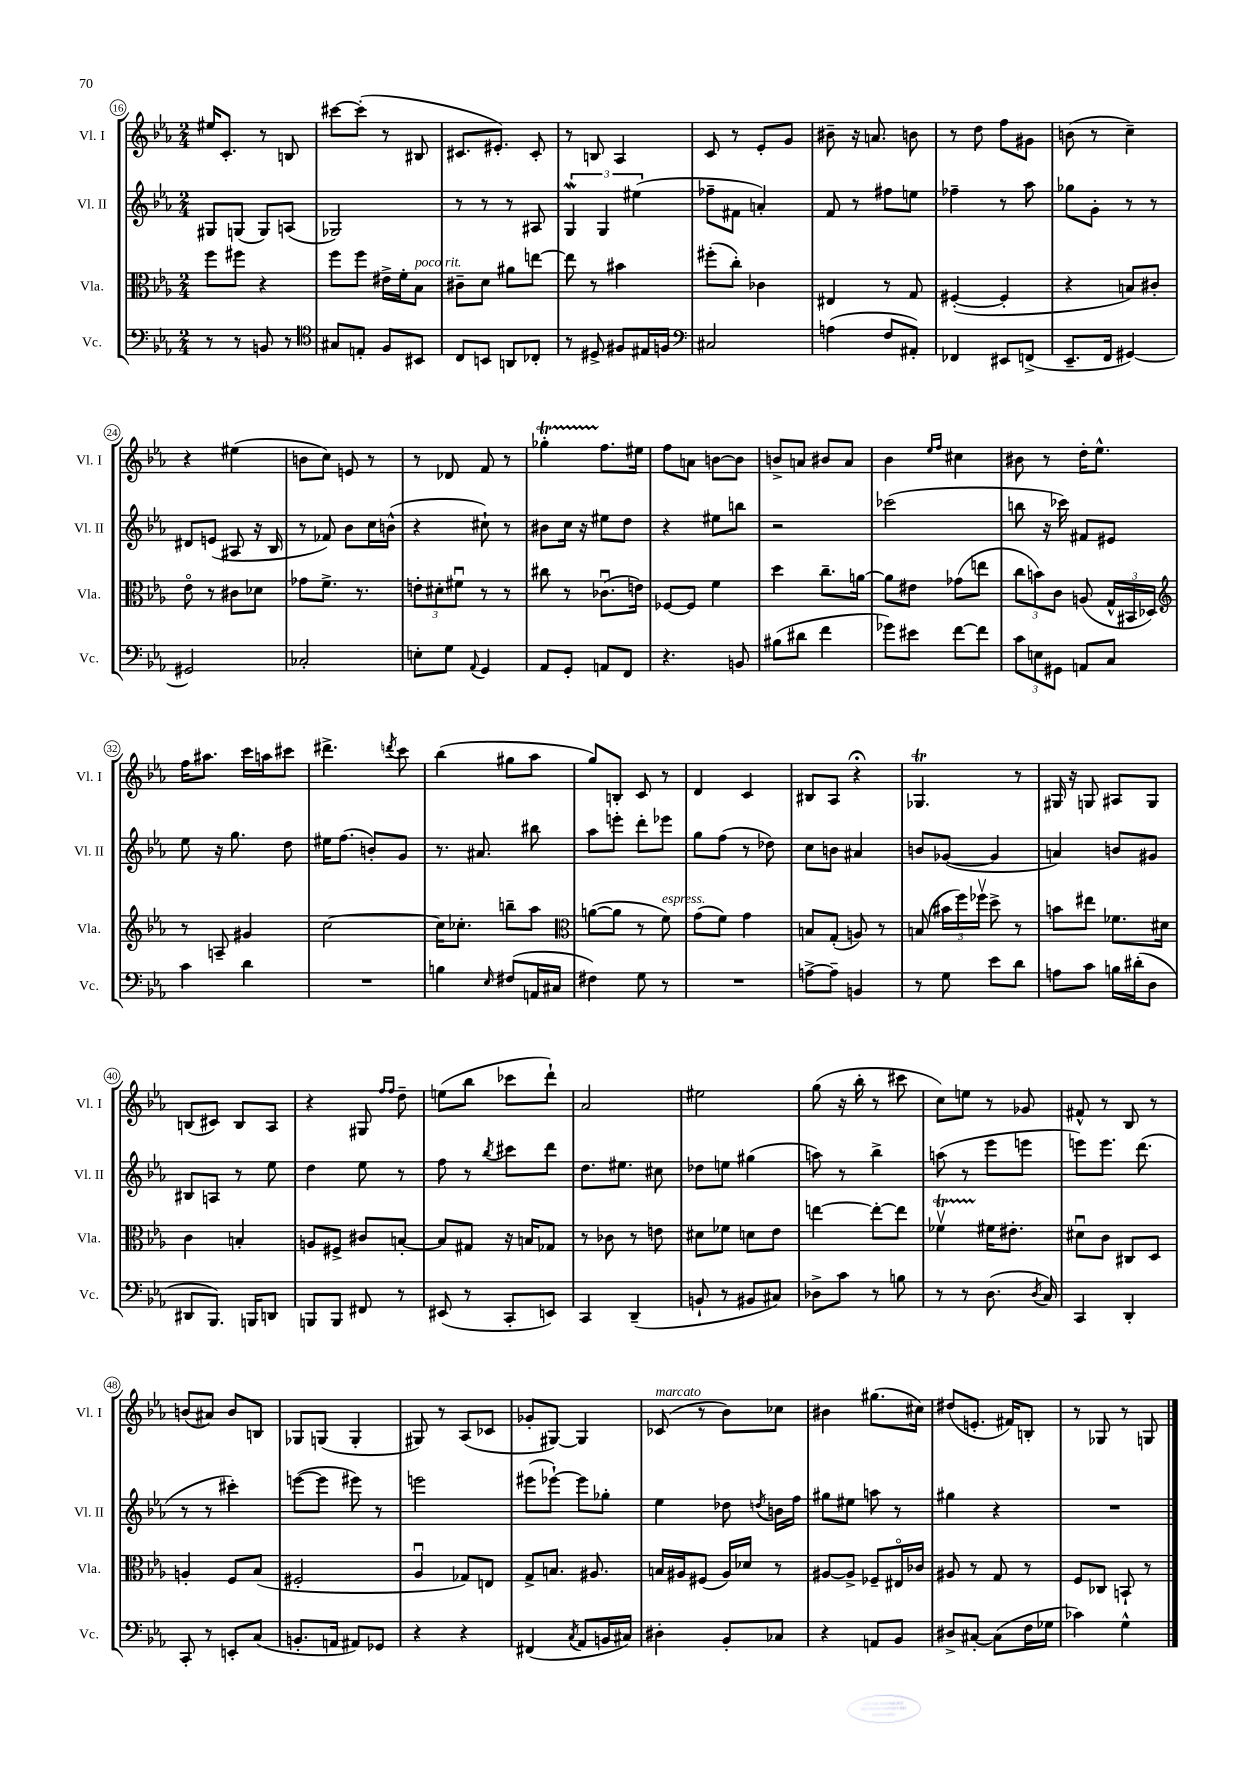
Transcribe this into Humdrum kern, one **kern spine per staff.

**kern	**kern	**kern	**kern
*part4	*part3	*part2	*part1
*staff4	*staff3	*staff2	*staff1
*I"Vc.	*I"Vla.	*I"Vl. II	*I"Vl. I
*I'Vc.	*I'Vla.	*I'Vl. II	*I'Vl. I
*clefF4	*clefC3	*clefG2	*clefG2
*k[b-e-a-]	*k[b-e-a-]	*k[b-e-a-]	*k[b-e-a-]
*M2/4	*M2/4	*M2/4	*M2/4
=16	=16	=16	=16
8r	8ff\L	8G#X/L	16ee#X/KL
.	.	.	8.c'/J
8r	8ff#X\J	(8Gn/J	.
8BBn/	4r	8G/L)	8r
8r	.	(8An/J	8Bn/
=17	=17	=17	=17
*clefC4	*	*	*
8G#X/L	8ff\L	2G-X/)	[8ccc#X\L
8En'/J	8ff\J	.	(8ccc#'\J]
8F/L	16e#X^\LL	.	8r
.	16f'\J	.	.
!	!LO:TX:a:i:t=poco rit.	!	!
8BB#X/J	8B-\J	.	8B#X/
=18	=18	=18	=18
8C/L	8c#X~\L	8r	8.c#X/L
8BBn/J	8d\J	8r	.
.	.	.	8.e#X'/J)
8AAn/L	8a#X\L	8r	.
8C-X'/J	[8een\J	8A#X/	8c#'/
=19	=19	=19	=19
8r	8ee\]	6GW/	8r
8D#X^/	8r	.	8Bn/
.	.	6G/	.
8F#X/L	4b#X\	.	4A-/
.	.	(6ee#X\	.
16E#X/L	.	.	.
16Fn/JJ	.	.	.
=20	=20	=20	=20
*clefF4	*	*	*
2C#X/	(8ff#X'\L	8ff-X~\L	8c/
.	8cc'\J)	8f#X\J	8r
.	4c-X\	4an'/)	8e-'/L
.	.	.	8g/J
=21	=21	=21	=21
(4An\	4E#X/	8f/	8b#X~\
.	.	8r	16r
.	.	.	8.an/
8F/L	8r	8ff#X\L	.
8AA#X'/J)	8G/	8een\J	8bn\
=22	=22	=22	=22
4FF-X/	([4F#X'/	4ff-X~\	8r
.	.	.	8dd\
8EE#X/L	4F#'/]	8r	8ff\L
(8FFn^/J	.	8aa-\	8g#X\J
=23	=23	=23	=23
8.EE-~/L	4r	8gg-X\L	(8bn\
.	.	8g'\J	8r
16FF/Jk	.	.	.
[4GG#X/)	8Bn/L)	8r	4cc~\)
.	8c#X'/J	8r	.
!!LO:LB:g=z
=24	=24	=24	=24
2GG#X/]	8e-\	8d#X/L	4r
.	8r	(8en/J	.
.	8c#X\L	8A#X/	(4ee#X\
.	8d-X\J	16r	.
.	.	16B-/	.
=25	=25	=25	=25
2C-X'/	8g-X\L	8r	8bn\L
.	8.f^\J	8f-X/)	8cc\J)
.	.	8b-\L	8en/
.	8.r	.	.
.	.	16cc\L	8r
.	.	(16bn^^\JJ	.
=26	=26	=26	=26
8En'\L	12en'\L	4r	8r
.	12d#X'\	.	.
8G\J	.	.	8d-X/
.	12f#Xu\J	.	.
8qqAA-/	.	.	.
4GG/	8r	8cc#X`\)	8f/
.	8r	8r	8r
=27	=27	=27	=27
8AA-/L	8cc#X\	8b#X\L	4gg-XT'\
8GG'/J	8r	16cc\Jk	.
.	.	16r	.
8AAn/L	(8.c-Xu\L	8ee#X\L	8.ff\L
8FF/J	.	8dd\J	.
.	16en\Jk)	.	16ee#X\Jk
=28	=28	=28	=28
4.r	[8F-X/L	4r	8ff\L
.	8F-/J]	.	8an\J
.	4f\	8ee#X\L	[8bn\L
8BBn/	.	8bbn\J	8b\J]
=29	=29	=29	=29
(8B#X\L	4dd\	2r	8bn^/L
8d#X\J	.	.	8an/J
4f\	8.cc~\L	.	8b#X/L
.	.	.	8a/J
.	[16an\Jk	.	.
=30	=30	=30	=30
8g-X\L)	8a\L]	(2ccc-X\	4b-\
8e#X\J	8e#X\J	.	.
.	.	.	16qqee-/LL
.	.	.	16qqff/JJ
[8f\L	(8g-X\L	.	4cc#X\
8f\J]	8een\J	.	.
=31	=31	=31	=31
12c\L	12cc\L	8bbn\	8b#X\
12En\	12bn\)	.	.
.	.	16r	8r
12GG#X\J	12c\J	.	.
.	.	16ccc-X\)	.
8AAn/L	(8An/	8f#X/L	16dd'\KL
.	.	.	8.ee-^^\J
8C/J	24G^^/LL	8e#X/J	.
.	24BB#X/	.	.
.	24D-X/JJ)	.	.
!!LO:LB:g=z
=32	=32	=32	=32
*	*clefG2	*	*
4c\	8r	8ee-\	16ff\KL
.	.	.	8.aa#X\J
.	8An~/	16r	.
.	.	8.gg\	.
4d\	4g#X/	.	16ccc\LL
.	.	.	16aan\J
.	.	8dd\	8ccc#X\J
=33	=33	=33	=33
2r	[2cc\	16ee#X\KL	4.ddd#X^\
.	.	(8.ff\J	.
.	.	8bn'/L)	.
.	.	.	8qdddn/
.	.	8g/J	8ccc\
=34	=34	=34	=34
4Bn\	16cc\KL]	8.r	(4bb-\
.	8.cc-X'\J	.	.
.	.	8.a#X/	.
16qqE-/	.	.	.
(8F#X/L	8bbn~\L	.	8gg#X\L
16AAn/L	8aa-\J	8bb#X\	8aa-\J
16C#X/JJ	.	.	.
=35	=35	=35	=35
*	*clefC3	*	*
4F#X\)	([8an\L	8aa-\L	8gg/L)
.	8a\J]	8eeen'\J	8Bn'/J
8G\	8r	8ddd'\L	8c/
!	!LO:TX:a:i:t=espress.	!	!
8r	8f\)	8eee-X\J	8r
=36	=36	=36	=36
2r	(8g\L	8gg\L	4d/
.	8f\J)	(8ff\J	.
.	4g\	8r	4c/
.	.	8dd-X\)	.
=37	=37	=37	=37
[8An^\L	8Bn/L	8cc\L	8B#X/L
8A~\J]	(8G'/J	8bn\J	8A-/J
4BBn/	8An/)	4a#X/	4r;<
.	8r	.	.
=38	=38	=38	=38
8r	(8Bn/	8bn/L	4.G-XT/
8G\	24b#X\LL	([8g-X/J	.
.	24ff\)	.	.
.	24ff-Xv\JJ	.	.
8e-\L	8dd^\	4g-/]	.
8d\J	8r	.	8r
=39	=39	=39	=39
8An\L	8bn\L	4an/)	16G#X/
.	.	.	16r
8c\J	8ee#X\J	.	8Gn/
16Bn\LL	8.f-X\L	8bn/L	8A#X/L
(16d#X'\J	.	.	.
8D\J	.	8g#X/J	8G/J
.	16d#X\Jk	.	.
!!LO:LB:g=z
=40	=40	=40	=40
8DD#X/L	4c\	8B#X/L	(8Bn/L
8.BBB-/J)	.	8An/J	8c#X/J)
.	4Bn'/	8r	8B/L
16BBBn/KL	.	.	.
8DDn/J	.	8ee-\	8A-/J
=41	=41	=41	=41
8BBBn/L	8An/L	4dd\	4r
8BBB/J	8F#X^/J	.	.
8FF#X/	8c#X/L	8ee-\	8G#X/
.	.	.	16qqff/LL
.	.	.	16qqff/JJ
8r	[8Bn'/J	8r	8dd~\
=42	=42	=42	=42
(8EE#X/	8B/L]	8ff\	(8een\L
8r	8G#X/J	8r	8bb-\J
.	.	8qbb-/	.
8CC'/L	16r	8ccc#X\L	8ccc-X\L
.	16Bn/KL	.	.
8EEn/J)	8G-X/J	8ddd\J	8ddd`\J)
=43	=43	=43	=43
4CC/	8r	8.dd\L	2a-/
.	8c-X\	.	.
.	.	8.ee#X\J	.
(4DD~/	8r	.	.
.	8en\	8cc#X\	.
=44	=44	=44	=44
8BBn`/	8d#X\L	8dd-X\L	2ee#X\
8r	8f-X\J	8een\J	.
8BB#X/L	8dn\L	(4gg#X\	.
8C#X/J)	8e-\J	.	.
=45	=45	=45	=45
8D-X^\L	[4een\	8aan\)	(8gg\
8c\J	.	8r	16r
.	.	.	16bb-'\
8r	8ee'\L_	4bb-^\	8r
8Bn\	8ee\J]	.	8ccc#X\
=46	=46	=46	=46
8r	4f-XTv\	(8aan\	8cc\L)
8r	.	8r	8een\J
(8.D\	16f#X\KL	8eee-\L	8r
.	8.e#X'\J	.	.
.	.	8eeen\J	8g-X/
8qD/	.	.	.
16C/)	.	.	.
=47	=47	=47	=47
4CC/	8d#Xu\L	8eeen\L)	8f#X^^/
.	8c\J	8.eee\J	8r
4DD'/	8C#X/L	.	8B-/
.	.	(8.ddd\	.
.	8D/J	.	8r
!!LO:LB:g=z
=48	=48	=48	=48
8CC'/	4An'/	8r	(8bn/L
8r	.	8r	8a#X/J)
8EEn'/L	8F/L	4ccc#X'\)	8b/L
(8C/J	(8B-/J	.	8Bn/J
=49	=49	=49	=49
8.BBn'/L	2F#X'/	([8eeen\L	8G-X/L
.	.	8eee\J]	(8Gn/J
16AAn/Jk	.	.	.
8AA#X/L)	.	8eee#X\)	4G'/
8GG-X/J	.	8r	.
=50	=50	=50	=50
4r	4A-u/	2eeen\	8G#X/)
.	.	.	8r
4r	8G-X/L)	.	(8A-/L
.	8En/J	.	8c-X/J
=51	=51	=51	=51
(4FF#X/	8G^/L	(8eee#X\L	8g-X'/L
.	8.Bn/J	[8eee-X`\J)	[8G#X/J)
8qC/	.	.	.
8AA-/L	.	8eee-\L]	4G#/]
.	8.A#X/	.	.
16BBn/L	.	8gg-X'\J	.
16C#X/JJ)	.	.	.
=52	=52	=52	=52
!	!	!	!LO:TX:a:i:t=marcato
4D#X'\	16Bn/LL	4ee-\	(8c-X/
.	16A#X/J	.	.
.	(8F#X/J	.	8r
8BB-'/L	16A#/LL)	8dd-X\	8b-\L)
.	16d-X/JJ	.	.
.	.	8qddn/	.
8C-X/J	8r	16bn\LL	8cc-X\J
.	.	16ff\JJ	.
=53	=53	=53	=53
4r	[8A#X/L	8gg#X\L	4b#X\
.	8A#^/J]	8ee#X\J	.
8AAn/L	8F-X~/L	8aan\	(8.gg#X\L
8BB-/J	16E#X/L	8r	.
.	16c-X/JJ	.	16cc#X\Jk)
=54	=54	=54	=54
8D#X^/L	8A#X/	4gg#X\	(8dd#X/L
[8C#X'/J	8r	.	8.en'/J
(8C#\L]	8G/	4r	.
.	.	.	16f#X/KL)
16F\L	8r	.	8Bn'/J
16G-X\JJ	.	.	.
=55	=55	=55	=55
4c-X\)	8F/L	2r	8r
.	8C-X/J	.	8G-X/
4G^^\	8BBn`/	.	8r
.	8r	.	8Gn/
==	==	==	==
*-	*-	*-	*-
